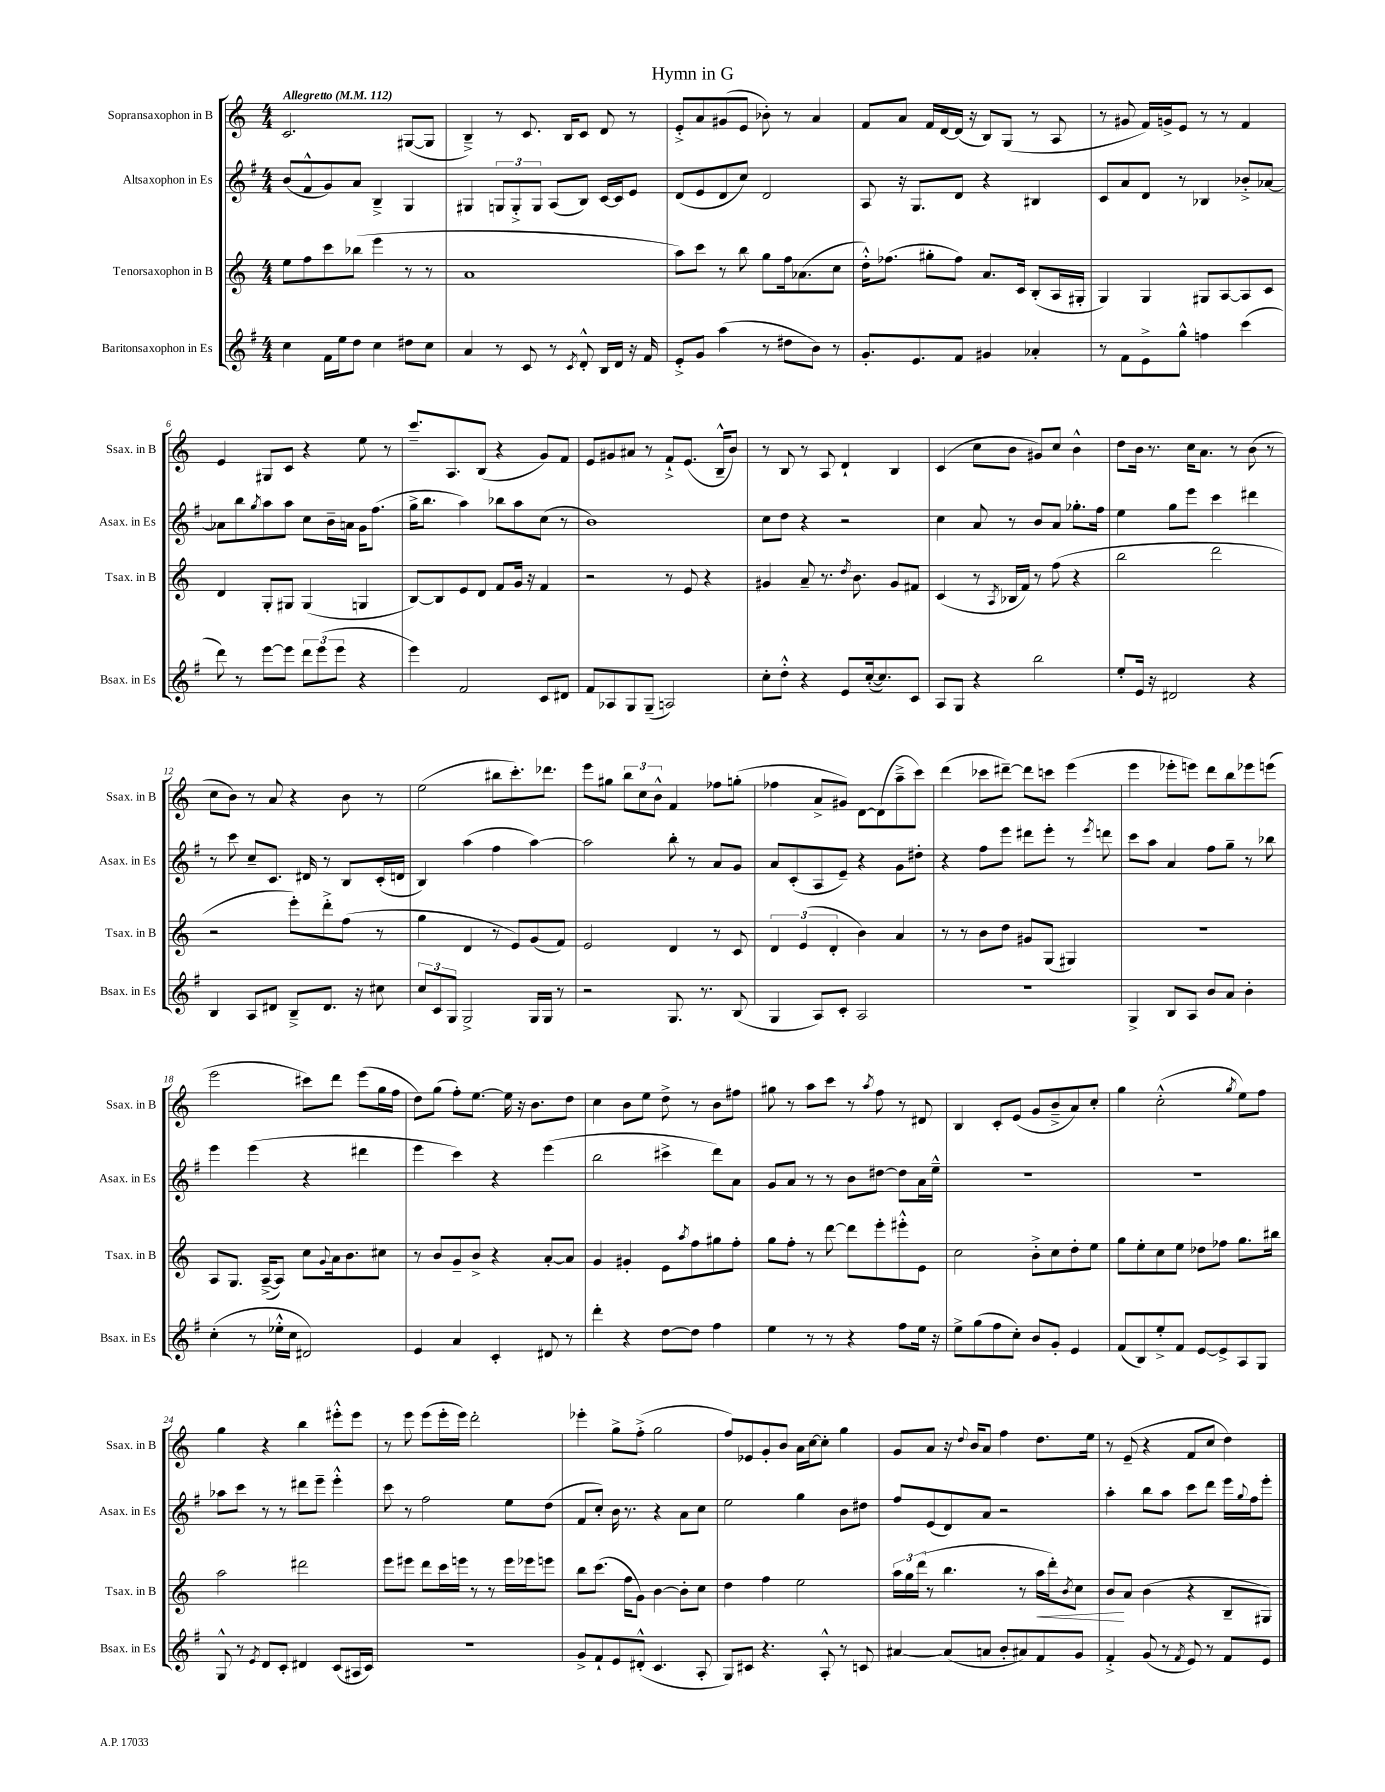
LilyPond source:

\header { title = "Hymn in G" }
<<
\new StaffGroup <<
\new Staff = "s0" \with { instrumentName = "Sopransaxophon in B" shortInstrumentName = "Ssax. in B" } {
    \clef treble \key c \major \numericTimeSignature \time 4/4 \tempo "Allegretto" 4 = 112
    c'2. gis8~( gis8 |
    b4--->) r8 c'8. b16 c'8 d'8 r8 |
    e'8-.-> a'8 gis'8( e'8 bes'8-.) r8 a'4 |
    f'8 a'8 f'16 d'16~ d'16( r16 b8) g8( r8 a8 |
    r8 gis'8 f'16) g'16-> e'8 r8 r8 f'4 |
    e'4 gis8 c'8 r4 e''8 r8 |
    c'''8.-- a8. b8( r4 g'8) f'8 |
    e'8 gis'8 ais'8 r8 f'8-!-> e'8.( b16---^ b'8) |
    r8 b8 r8 a8 d'4-! b4 |
    c'4( c''8 b'8 gis'8) c''8 b'4-^ |
    d''8 b'16 r8. c''16 a'8. r8 b'8( r8 |
    c''8 b'8) r8 a'8 r4 b'8 r8 |
    e''2( bis''8 c'''8.-.) des'''8. |
    e'''8 gis''8 \tuplet 3/2 { b''8 c''8 b'8-^ } f'4 fes''8 g''8-.( |
    fes''4 a'8-> gis'8) d'8~ d'8( a''8---> c'''8) |
    d'''4( ces'''8 dis'''8~--) dis'''8 c'''8 e'''4( |
    e'''4 ees'''8-. e'''8) d'''8 b''8 ees'''8 e'''8( |
    e'''2 cis'''8) d'''8 e'''8( g''16 f''16 |
    d''8) g''8( f''8-.) e''8.~ e''16 r16 b'8. d''8 |
    c''4 b'8 e''8 d''8-> r8 b'8 fis''8 |
    gis''8 r8 a''8 c'''8 r8 \acciaccatura { a''8 } f''8 r8 dis'8 |
    b4 c'8-. e'8( g'8 b'8---> a'8) c''8-. |
    g''4 c''2-.-^( \acciaccatura { g''8 } e''8) f''8 |
    g''4 r4 b''4 eis'''8-.-^ eis'''8 |
    r8 e'''8 e'''8( e'''16-. e'''16) d'''2-. |
    ees'''4-. g''8-> f''8-.->( g''2 |
    f''8) ees'8 g'8-. b'8 a'16 c''16~ c''8-. g''4 |
    g'8 a'8 r16 \appoggiatura { d''8 } b'16 a'8 f''4 d''8. e''16 |
    r8 e'8--( r4 f'8 c''8 d''4) \bar "|." |
}
\new Staff = "s1" \with { instrumentName = "Altsaxophon in Es" shortInstrumentName = "Asax. in Es" } {
    \clef treble \key g \major \numericTimeSignature \time 4/4
    b'8( fis'8-^ g'8) a'8 b4---> g4 |
    gis4 \tuplet 3/2 { g8 g8-.-> g8 } a8( b8) c'16~ c'16 e'8 |
    d'8( e'8 d'8 c''8) d'2 |
    a8 r16 g8. d'8 r4 bis4 |
    c'8 a'8 d'8 r8 bes4 bes'8-.-> aes'8~ |
    aes'8 b''8 \acciaccatura { g''8 } a''8 a''8 c''8 b'16-- a'16 g'16 fis''8.( |
    g''16-> b''8. a''4) bes''8 a''8 c''8( r8 |
    b'1) |
    c''8 d''8 r4 r2 |
    c''4 a'8 r8 b'8 a'8 ges''8.-. fis''16 |
    e''4 g''8 e'''8 c'''4 dis'''4 |
    r8 c'''8 c''8-- c'8. dis'16 r8 b8 c'16-.( d'16 |
    b4) a''4( fis''4 a''4~) |
    a''2 b''8-. r8 a'8 g'8 |
    a'8 c'8-.( a8 e'8--) r4 g'8 dis''8-. |
    r4 fis''8 e'''8 dis'''8 e'''8-. r8 \acciaccatura { e'''8 } d'''8 |
    c'''8 a''8 a'4 fis''8 g''8-- r8 bes''8 |
    e'''4 e'''4( r4 dis'''4 |
    e'''4 c'''4) r4 e'''4( |
    b''2 cis'''4-> d'''8) a'8 |
    g'8 a'8 r8 r8 b'8 dis''8~ dis''8 a'16 e''16---^ |
    R1 |
    R1 |
    aes''8 c'''8 r8 r8 dis'''8 e'''8-- e'''4-.-^ |
    c'''8 r8 fis''2 e''8 d''8( |
    fis'8 c''8-.) b'16 r8. r4 a'8 c''8 |
    e''2 g''4 b'8 dis''8 |
    fis''8 e'8( d'8) a'8 r2 |
    a''4-. b''8 a''8 c'''8 d'''8 e'''16 \appoggiatura { g''8 } fis''16 e'''8-. \bar "|." |
}
\new Staff = "s2" \with { instrumentName = "Tenorsaxophon in B" shortInstrumentName = "Tsax. in B" } {
    \clef treble \key c \major \numericTimeSignature \time 4/4
    e''8 f''8 c'''8 bes''8( e'''4 r8 r8 |
    a'1 |
    a''8) c'''8 r8 b''8 g''8 f''16 aes'8.( c''8 |
    d''16-.-^) fes''8.( gis''8-. fes''8) a'8. c'16 b8-.( a16 gis16-. |
    g4) g4 gis8 a8~ a8 c'8 |
    d'4 g8-. gis8 gis4( g4 |
    b8~) b8 e'8 d'8 f'8 g'16 r16 f'4 |
    r2 r8 e'8 r4 |
    gis'4 a'8-- r8. \acciaccatura { d''8 } b'8. gis'8 fis'8 |
    c'4( r8 \acciaccatura { a8 } bes16 f'16) r8 f''8( r4 |
    b''2 d'''2 |
    r2 e'''8-.) d'''8-.-> f''8( r8 |
    g''4 d'4 r8 e'8) g'8( f'8) |
    e'2 d'4 r8 c'8 |
    \tuplet 3/2 { d'4 e'4( d'4-. } b'4) a'4 |
    r8 r8 b'8 d''8 gis'8 g8( gis4) |
    r1 |
    a8 g8. a16~--->( a8) c''8 \appoggiatura { g'8 } a'16 b'8. cis''8 |
    r8 b'8 g'8-- b'8-> r4 a'8~-. a'8 |
    g'4 gis'4-. e'8 \acciaccatura { a''8 } f''8 gis''8 f''8-. |
    g''8 f''8-. r8 d'''8~ d'''8 e'''8-. eis'''8-.-^ e'8 |
    c''2 b'8-.-> c''8 d''8-. e''8 |
    g''8 e''8-. c''8 e''8 des''8 fes''8 g''8. bis''16 |
    a''2 dis'''2 |
    e'''8 eis'''8 d'''8 c'''16 e'''16 r8 r8 e'''16 ees'''16 e'''8 |
    b''8 c'''8.( f''16 g'8) b'4~ b'8-. c''8 |
    d''4 f''4 e''2 |
    \tuplet 3/2 { a''16 g''16 d'''16( } r8 b''4. r8 a''16\< d'''16-.) \acciaccatura { b'8 } c''8 |
    b'8\! a'8 b'4( r4 b8-- gis8) \bar "|." |
}
\new Staff = "s3" \with { instrumentName = "Baritonsaxophon in Es" shortInstrumentName = "Bsax. in Es" } {
    \clef treble \key g \major \numericTimeSignature \time 4/4
    c''4 fis'16 e''16 d''8 c''4 dis''8 c''8 |
    a'4 r8 c'8 r8 \acciaccatura { c'8 } d'8-.-^ b16 d'16 r16 fis'16 |
    e'8-.-> g'8 a''4( r8 dis''8 b'8) r8 |
    g'8.-. e'8. fis'8 gis'4 aes'4-. |
    r8 fis'8 e'8-> g''8-^ f''4 c'''4( |
    d'''8) r8 e'''8~ e'''8 \tuplet 3/2 { d'''8 e'''8( e'''8 } r4 |
    e'''4) fis'2 c'8 dis'8 |
    fis'8 aes8 g8 g8--( a2) |
    c''8-. d''8-.-^ r4 e'8 c''16~-.( c''8.) c'8 |
    a8 g8 r4 b''2 |
    e''8-. e'16 r16 dis'2 r4 |
    b4 a8 dis'8 b8---> dis'8. r16 cis''8 |
    \tuplet 3/2 { c''8 c'8 g8 } g2-> g16 g16 r8 |
    r2 g8. r8. b8( |
    g4 a8) c'8-. a2 |
    R1 |
    g4-> b8 a8 b'8 a'8 b'4-. |
    c''4-.( r8 ees''16-.-^ c''16 dis'2) |
    e'4 a'4 c'4-. dis'8 r8 |
    d'''4-. r4 d''8~ d''8 fis''4 |
    e''4 r8 r8 r4 fis''8 e''16 r16 |
    e''8-> g''8( fis''8 c''8-.) b'8 g'8-. e'4 |
    fis'8( b8) e''8-.-> fis'8 e'8~ e'8-> a8 g8 |
    g8-^ r8 \acciaccatura { e'8 } d'8 c'8-. dis'4 c'8( ais16 c'16) |
    R1 |
    g'8-> fis'8-! e'8 dis'8-.-^( c'4. a8-. |
    g8) cis'8 r4. a8-.-^ r8 c'8 |
    ais'4~ ais'8( a'8 b'8-. ais'8) fis'8 g'8 |
    fis'4-.-> g'8( r8 \acciaccatura { fis'8 } e'8) r8 fis'8 e'8 \bar "|." |
}
>>
>>
